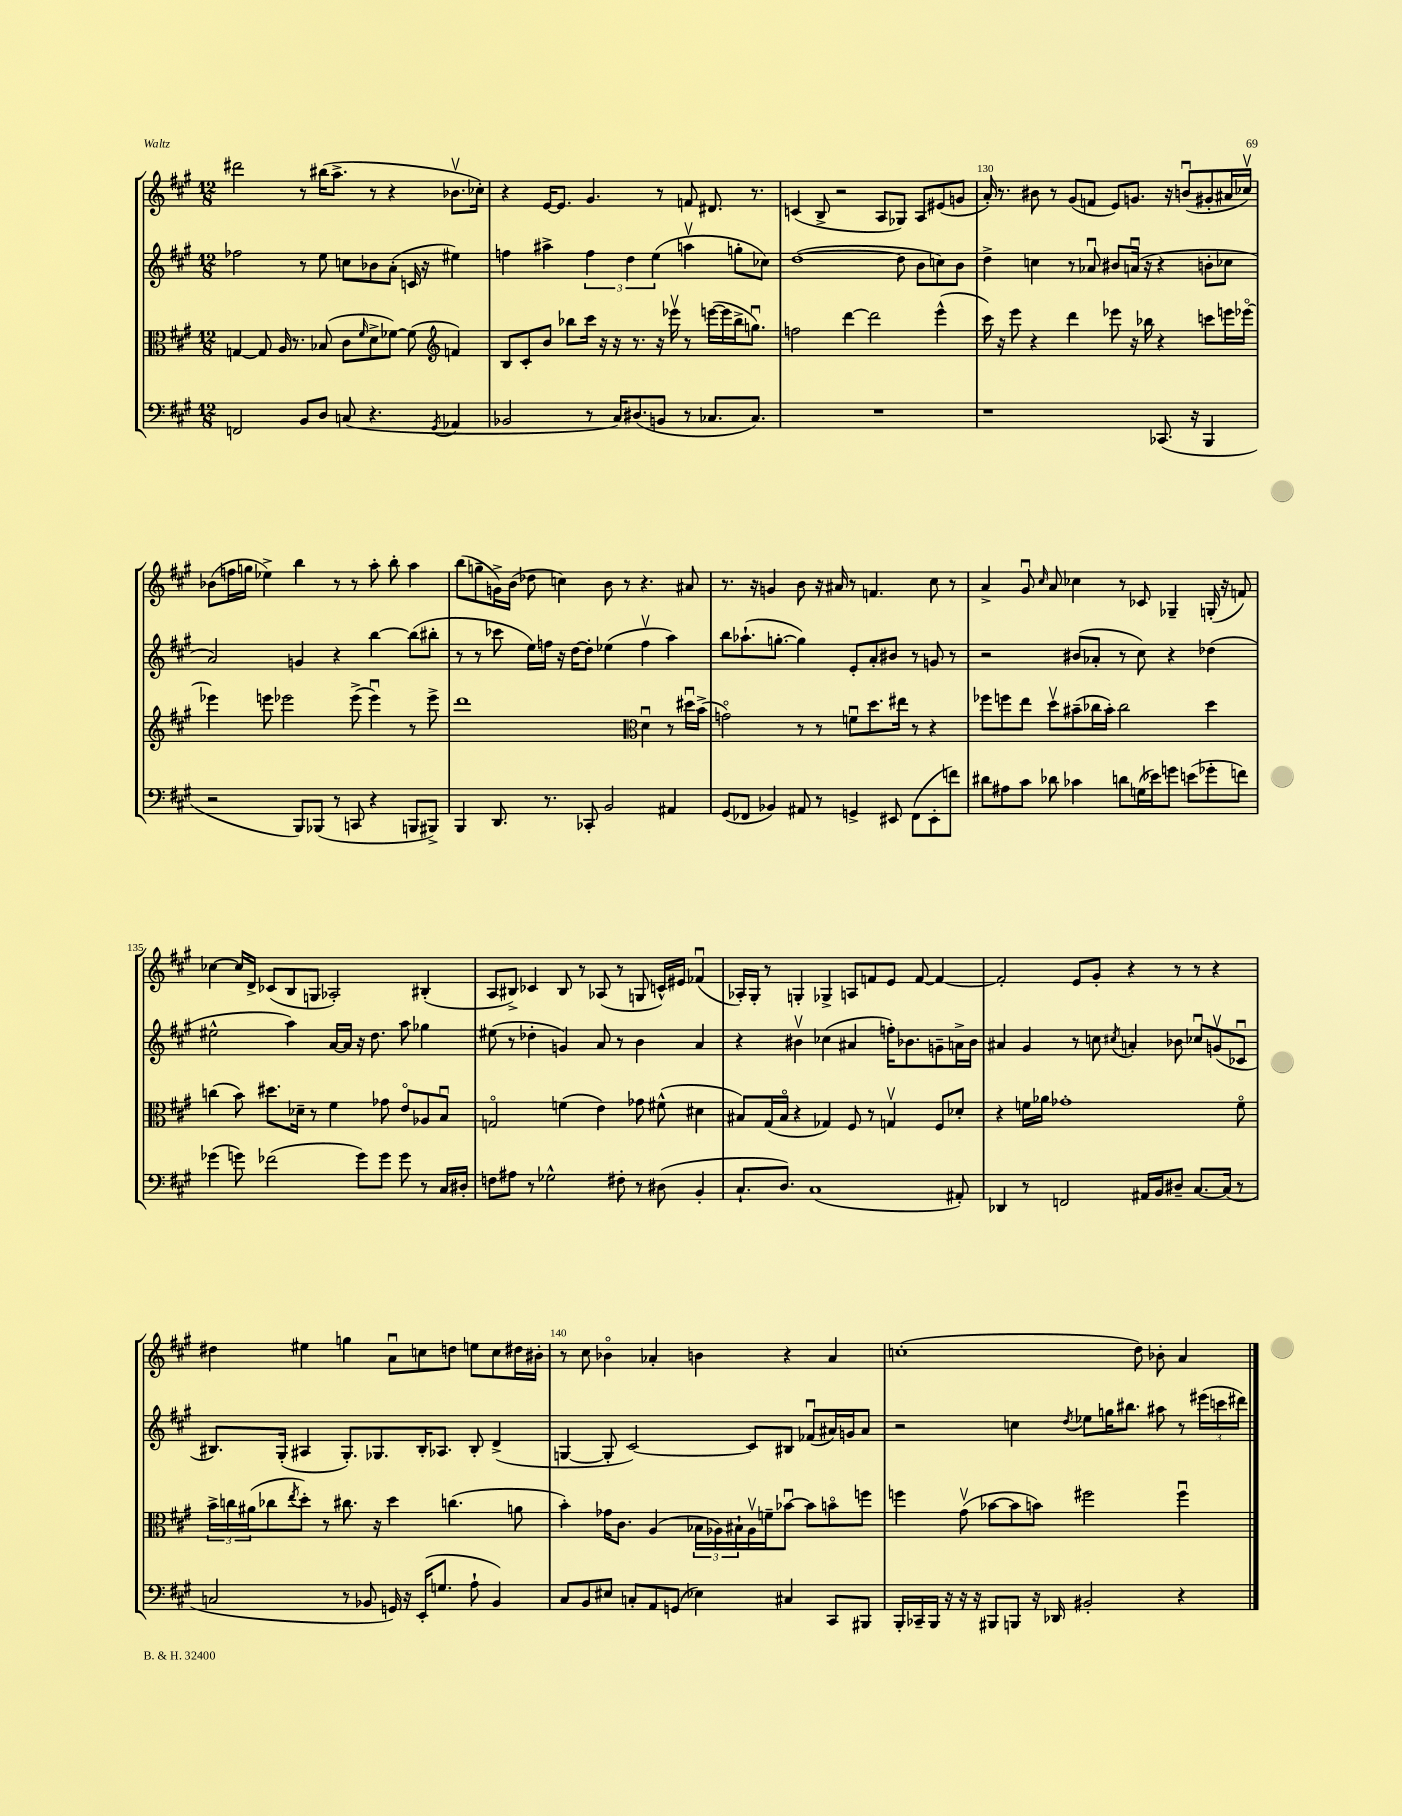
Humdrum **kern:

**kern	**kern	**kern	**kern
*staff4	*staff3	*staff2	*staff1
*clefF4	*clefC3	*clefG2	*clefG2
*k[f#c#g#]	*k[f#c#g#]	*k[f#c#g#]	*k[f#c#g#]
*M12/8	*M12/8	*M12/8	*M12/8
2FF	[4G	2ff-	2ddd#
.	8G]	.	.
.	16A	.	.
.	8.r	.	.
8BB	.	8r	8r
8D	(8B-	8ee	(16bb#
.	.	.	8.aa^
(8C	8c#	8cc	.
.	16qqf#	.	.
4.r	8d^	8b-	8r
.	[8f-)	(8a'	4r
.	(8f-]	16c	.
.	.	16r	.
*	*clefG2	*	*
8qGG#	.	.	.
4AA-	4f)	4ee#)	8.b-v
.	.	.	16cc-')
=	=	=	=
2BB-	8B	4ff	4r
.	8c#'	.	.
.	8b	4aa#^	[16e
.	.	.	8.e]
.	8bb-	.	.
8r	16ccc#	6ff	4.g#
.	16r	.	.
16C#)	16r	.	.
.	.	6dd	.
(8.D#	8.r	.	.
.	.	(6ee	.
8BB	16r	.	8r
.	16eee-v	.	.
8r	8r	4aav	8f
8.C-	([16eee	.	8.d#
.	16eee]	.	.
.	16bb-^	8gg'	.
8.C-)	8.ggu)	.	8.r
.	.	8cc-)	.
=	=	=	=
1.r	2ff	([1dd	(4c
.	.	.	8B^
.	.	.	2r
.	[4ddd	.	.
.	2ddd]	.	.
.	.	.	8A
.	.	8dd]	8G-)
.	.	8b	8A
.	(4eee^^	8cc)	(8e#
.	.	8b	8g
=	=	=	=
1r	16ccc#)	4dd^	16a')
.	16r	.	8.r
.	8eee	.	.
.	4r	4cc	8b#
.	.	.	8r
.	4ddd	8r	(8g#
.	.	8a-u	8f
.	8eee-	8b#	8e)
.	16r	(16au	8.g
.	16bb-	16r	.
(8.CC-	4r	4r	.
.	.	.	16r
.	.	.	(8bu
16r	.	.	.
4BBB	8ccc	8b'	8g#'
.	16eee	8cc-	16a#
.	[16eee-o	.	16cc-v)
=	=	=	=
2r	4eee-]	2a)	(8b-
.	.	.	16ff
.	.	.	16gg
.	8eee	.	4ee-^)
.	2eee-	.	.
8BBB)	.	4g	4bb
(8BBB-	.	.	.
8r	.	4r	8r
8CC	(8eee-^	.	8r
4r	4eee-u)	[4bb	8aa'
.	.	.	8bb'
8BBB	8r	(8bb]	4aa
8BBB#^)	8eee-^	8bb#'	.
=	=	=	=
4BBB	1ddd	8r	(8bb
.	.	8r	8gg~
8.DD	.	8ccc-	16g^)
.	.	.	(16b
.	.	16ee)	8dd-
8.r	.	16ff	.
.	.	16r	4cc)
.	.	[16dd	.
8CC-'	.	8dd']	.
2BB	.	(4ee-	8b
.	.	.	8r
*	*clefC3	*	*
.	4du	4ffv	4.r
4AA#	8r	4aa)	.
.	16dd#u	.	8a#
.	(16b^	.	.
=	=	=	=
(8GG#	2go)	8bb	8.r
8FF-	.	(8.aa-`	.
.	.	.	16r
4BB-)	.	.	4g
.	.	[8.gg'	.
8AA#	8r	4gg])	8b
8r	8r	.	16r
.	.	.	16a#
4GG^	8fu	8e'	8r
.	8.dd	8a'	4.f
8EE#	.	8b#	.
.	16ee#	.	.
(8FF-	8r	8r	.
8EE#'	4r	8g	8cc#
8f)	.	8r	8r
=	=	=	=
8d#	8ff-	2r	4a^
8A#	8ff	.	.
8c#	8ee	.	8g#u
.	.	.	16qqcc#
8d-	8ddv	.	8a
4c-	(8b#~	(8b#	4cc-
.	16cc-	8a-'	.
.	16b#')	.	.
8d	2cc-	8r	8r
(16G	.	8cc#)	8c-
16e-)	.	.	.
8g	.	4r	4G-~
(8e	.	.	.
8g-'	4dd	(4dd-	(16G'
.	.	.	16r
8f)	.	.	8f)
=	=	=	=
(4g-	(4cc	2ee#^^	[4cc-
8g)	8b)	.	16cc-]
.	.	.	16d^
(2f-	8.dd#	.	(8c-
.	.	4aa)	8B
.	16d-~	.	.
.	8r	.	8G
.	4f#	[16a	2A-')
.	.	16a]	.
8g)	.	16r	.
.	.	8.dd	.
8g	8g-	.	.
8g	8eo	8aa	.
8r	8A-	4gg-	(4B#'
16C#	8Bu	.	.
16D#'	.	.	.
=	=	=	=
8F	2Go	(8ee#	8A
8A#	.	8r	8B#^)
8r	.	4dd-'	4c-
2G-^^	.	.	.
.	(4f	4g)	8B#
.	.	.	8r
.	4e)	8a	(8A-
8F#'	.	8r	8r
8r	8g-	4b	8G
(8D#	(8f#^^	.	16c^^)
.	.	.	16e#
4BB'	4d#	4a	(4f-u
=	=	=	=
8.C#`	8B#)	4r	16A-')
.	.	.	16G#'
.	(16G#	.	8r
8.D)	16B#o	.	.
.	4r	4b#v	4G'
(1C#	.	.	.
.	4G-)	(4cc-	4G-^
.	8F#	4a#	8A
.	8r	.	8f
.	4Gv	16ff')	8e
.	.	8.b-	.
.	.	.	[8f
.	8F#	8g~	4f_
8AA#')	8d-'	16a^	.
.	.	16b-	.
=	=	=	=
4DD-	4r	4a#	2f']
8r	16f	4g#	.
.	16a-	.	.
2FF	1g-'	.	.
.	.	8r	8e
.	.	8cc	8g#'
.	.	8qcc#	.
.	.	4a'	4r
16AA#	.	.	.
16BB	.	.	.
8D#~	.	8b-	8r
[8.C#	.	8cc-u	8r
.	.	(8gv	4r
(16C#]	.	.	.
8r	8fo	8c-u	.
=	=	=	=
2C	24b^	8.B#)	4dd#
.	24cc	.	.
.	(24a#	.	.
.	8cc-	.	.
.	.	(16G#'	.
.	8qee	.	.
.	8dd')	4A#	4ee#
.	8r	.	.
8r	8.cc#	8.G#')	4gg
8BB-	.	.	.
.	16r	8.G-	.
16GG)	4dd	.	8au
16r	.	.	.
(16EE'	.	16B#'	8cc
8.G	.	8.A-	.
.	(4.cc	.	8dd
8A`	.	8B#'	8ee
4BB-)	.	(4d^	8cc
.	8a	.	16dd#
.	.	.	16b#'
=	=	=	=
8C#	4b')	[4G	8r
8BB	.	.	8cc#
8E#	16g-	8G']	4b-o
.	8.c#	.	.
8C'	.	[2c#)	.
8AA	(4A	.	4a-'
(8GG	.	.	.
4E-)	24B-	.	4b
.	24A-)	.	.
.	24B#`	.	.
.	16A-v	8c#]	.
.	16f~	.	.
4C#	[8b-u	8B#	4r
.	8b-]	(8f-u	.
8CC#	8bo	16a#)	4a-
.	.	16g	.
8BBB#	8ff	8a#	.
=	=	=	=
16BBB'	4ff	2r	(1cc'
16CC-~	.	.	.
16BBB	.	.	.
16r	.	.	.
16r	(8g#v	.	.
16r	.	.	.
8BBB#	[8b-	.	.
8BBB	8b-]	4cc	.
16r	8b)	.	.
16DD-	.	.	.
.	.	8qdd	.
2BB#'	2ff#	8ee-	.
.	.	16gg	.
.	.	8.bb#	.
.	.	.	8dd)
.	.	8aa#	8b-'
4r	4ff#u	8r	4a
.	.	(24eee#	.
.	.	24ccc	.
.	.	24ddd#)	.
==	==	==	==
*-	*-	*-	*-
